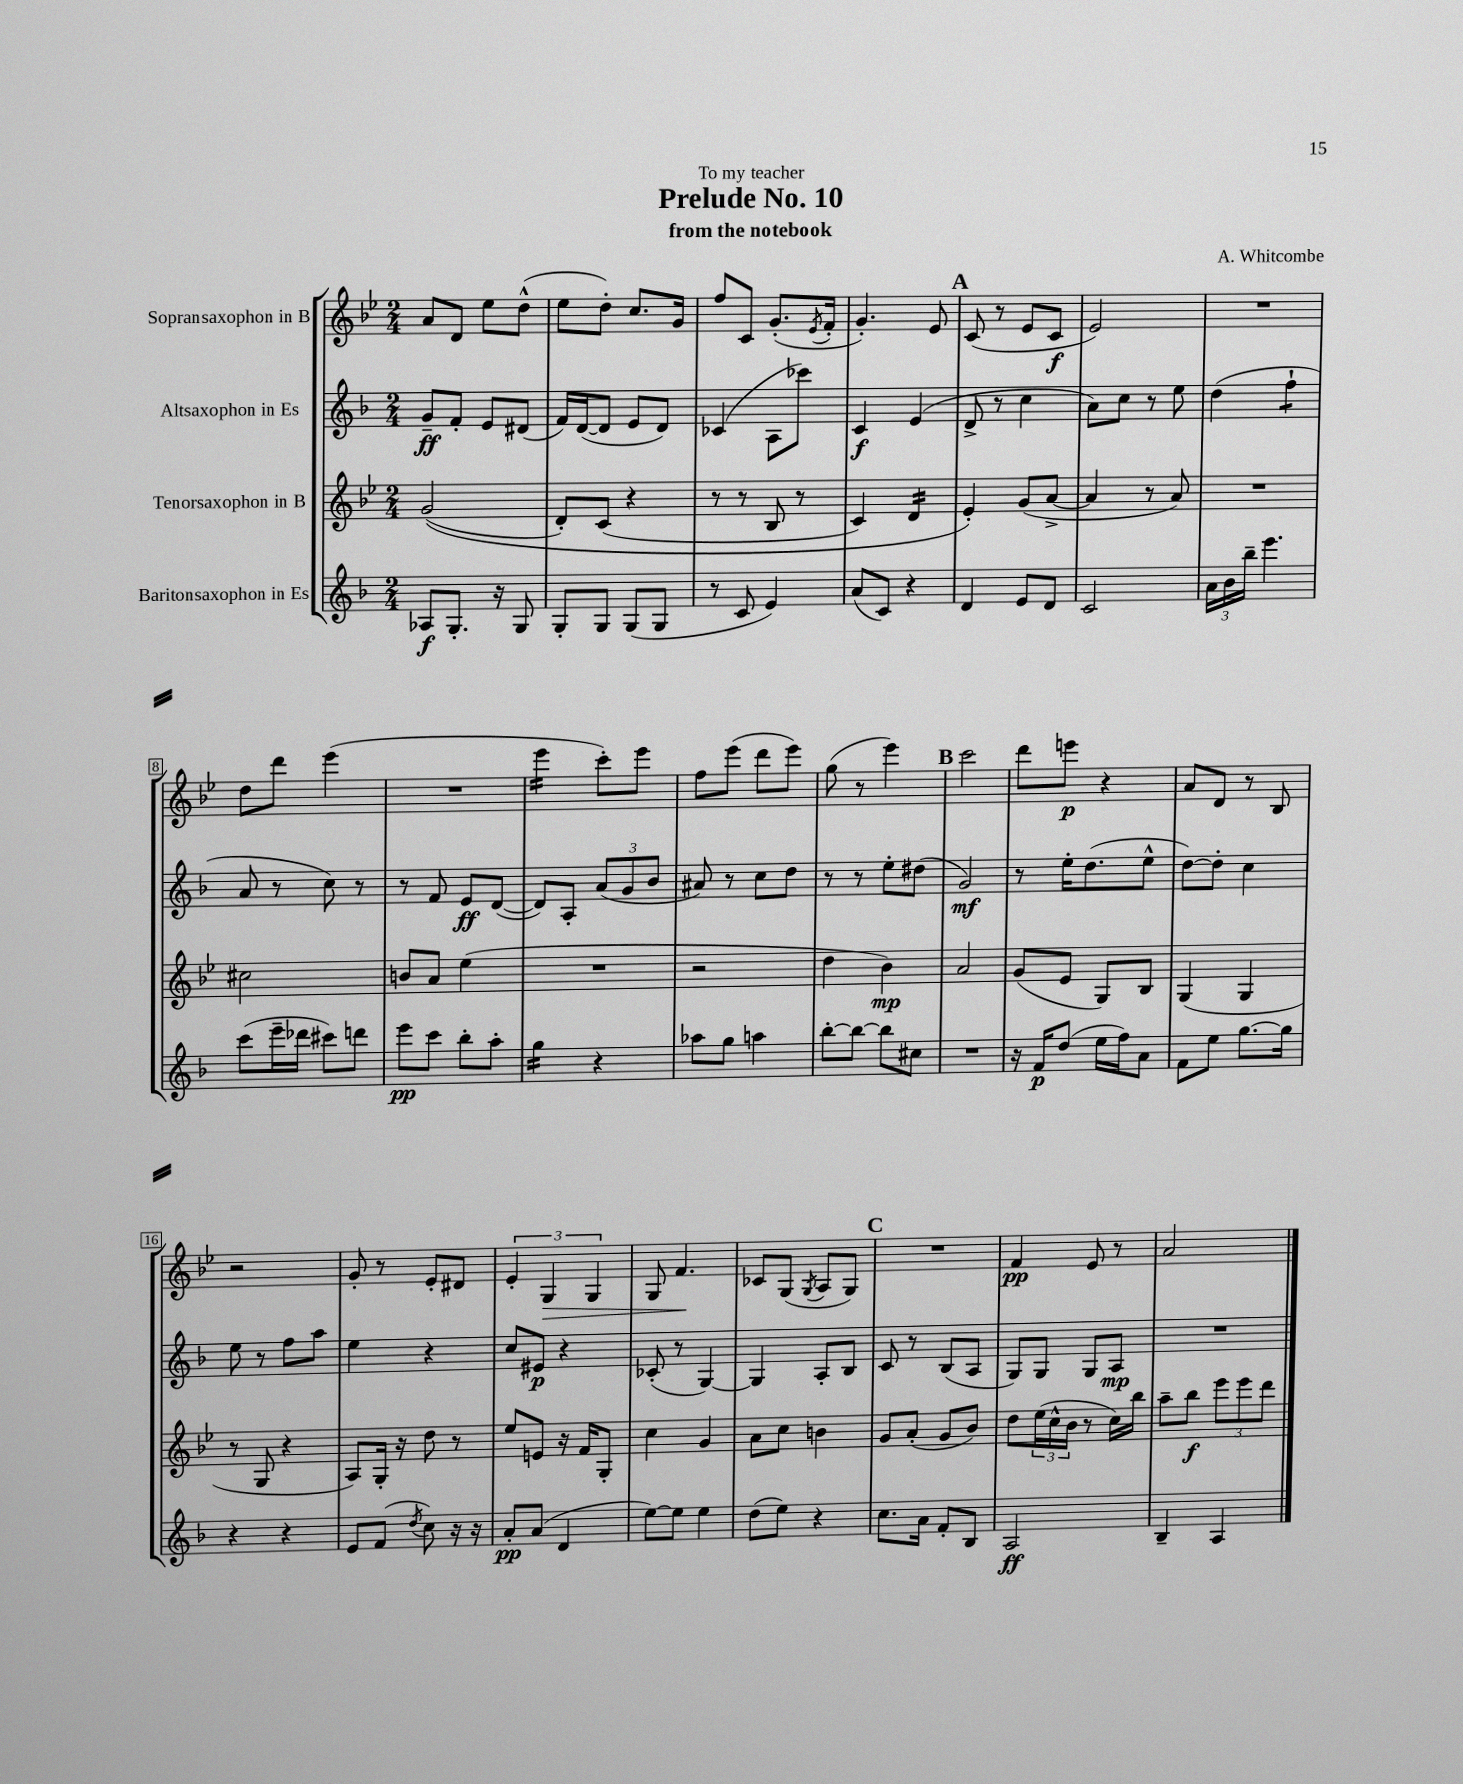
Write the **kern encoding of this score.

**kern	**kern	**kern	**kern
*staff4	*staff3	*staff2	*staff1
*clefG2	*clefG2	*clefG2	*clefG2
*k[b-]	*k[b-e-]	*k[b-]	*k[b-e-]
*M2/4	*M2/4	*M2/4	*M2/4
8A-	&((2g	8g~	8a
8.G'	.	8f'	8d
.	.	8e	8ee-
16r	.	.	.
8G	.	(8d#	(8dd^^
=	=	=	=
8G'	8d')	16f)	8ee-
.	.	([16d	.
8G	(8c	8d]	8dd')
(8G	4r	8e	8.cc
8G	.	8d)	.
.	.	.	16g
=	=	=	=
8r	8r	(4c-	8ff
8c	8r	.	8c
4e)	8B-	8A	(8.g'
.	8r	8ccc-)	.
.	.	.	8qe-
.	.	.	16f'
=	=	=	=
(8a	4c)	4c	4.g')
8c)	.	.	.
4r	4d	(4e	.
.	.	.	8e-
=	=	=	=
4d	4e-'&)	8d^	(8c
.	.	8r	8r
8e	(8g	4cc	8e-
8d	[8a^	.	8c
=	=	=	=
2c	4a]	8a)	2e-)
.	.	8cc	.
.	8r	8r	.
.	8a)	8ee	.
=	=	=	=
24a	2r	(4dd	2r
24b-	.	.	.
24bb-~	.	.	.
4.eee	.	.	.
.	.	4ff`	.
=	=	=	=
(8ccc	2cc#	8a	8dd
16eee~	.	8r	8ddd
16ddd-	.	.	.
8ccc#)	.	8cc)	(4eee-
8ddd	.	8r	.
=	=	=	=
8eee	8b	8r	2r
8ccc	8a	8f	.
8bb-'	(4ee-	8e	.
8aa'	.	([8d	.
=	=	=	=
4gg	2r	8d])	4eee-
.	.	8A'	.
4r	.	(12a	8ccc')
.	.	12g	.
.	.	.	8eee-
.	.	12b-	.
=	=	=	=
8aa-	2r	8a#)	8ff
8gg	.	8r	(8eee-
4aa	.	8cc	8ddd
.	.	8dd	8eee-)
=	=	=	=
[8bb-'	4dd	8r	(8gg
8bb-_	.	8r	8r
8bb-]	4b-)	8ee'	4eee-)
8cc#	.	(8dd#	.
=	=	=	=
2r	2a	2g)	2ccc
=	=	=	=
16r	(8g	8r	8ddd
16f	.	.	.
(8dd	8e-	16ee'	8eee
.	.	(8.dd	.
16ee	8G)	.	4r
16ff)	.	.	.
8a	8B-	8ee^^	.
=	=	=	=
8f	(4G	[8dd)	8a
8ee	.	8dd']	8d
[8.gg	4G	4cc	8r
.	.	.	8B-
16gg]	.	.	.
=	=	=	=
4r	8r	8ee	2r
.	8G	8r	.
4r	4r	8ff	.
.	.	8aa	.
=	=	=	=
8e	8A)	4ee	8g'
(8f	16G'	.	8r
.	16r	.	.
8qdd	.	.	.
8cc)	8dd	4r	8e-'
16r	8r	.	8d#
16r	.	.	.
=	=	=	=
8a'	8ee-	8cc	6e-'
(8a	8e	8e#	.
.	.	.	6G
4d	16r	4r	.
.	16f	.	.
.	.	.	6G
.	8G'	.	.
=	=	=	=
[8ee)	4cc	(8c-'	8G
8ee]	.	8r	4.f
4ee	4g	[4G)	.
=	=	=	=
(8dd	8a	4G]	8c-
8ee)	8cc	.	(8G
.	.	.	8qG
4r	4b	8A'	8A
.	.	8B-	8G)
=	=	=	=
8.cc	8g	8c	2r
.	(8a'	8r	.
16a	.	.	.
8f'	8g	(8B-	.
8B-	8b-)	8A	.
=	=	=	=
2A	8dd	8G)	4f
.	(24ee-	8G	.
.	24cc^^	.	.
.	24b-	.	.
.	8r	8G	8e-
.	16cc)	8A	8r
.	16bb-	.	.
=	=	=	=
4B-~	8aa~	2r	2a
.	8bb-	.	.
4A	12eee-	.	.
.	12eee-	.	.
.	12ddd	.	.
==	==	==	==
*-	*-	*-	*-
